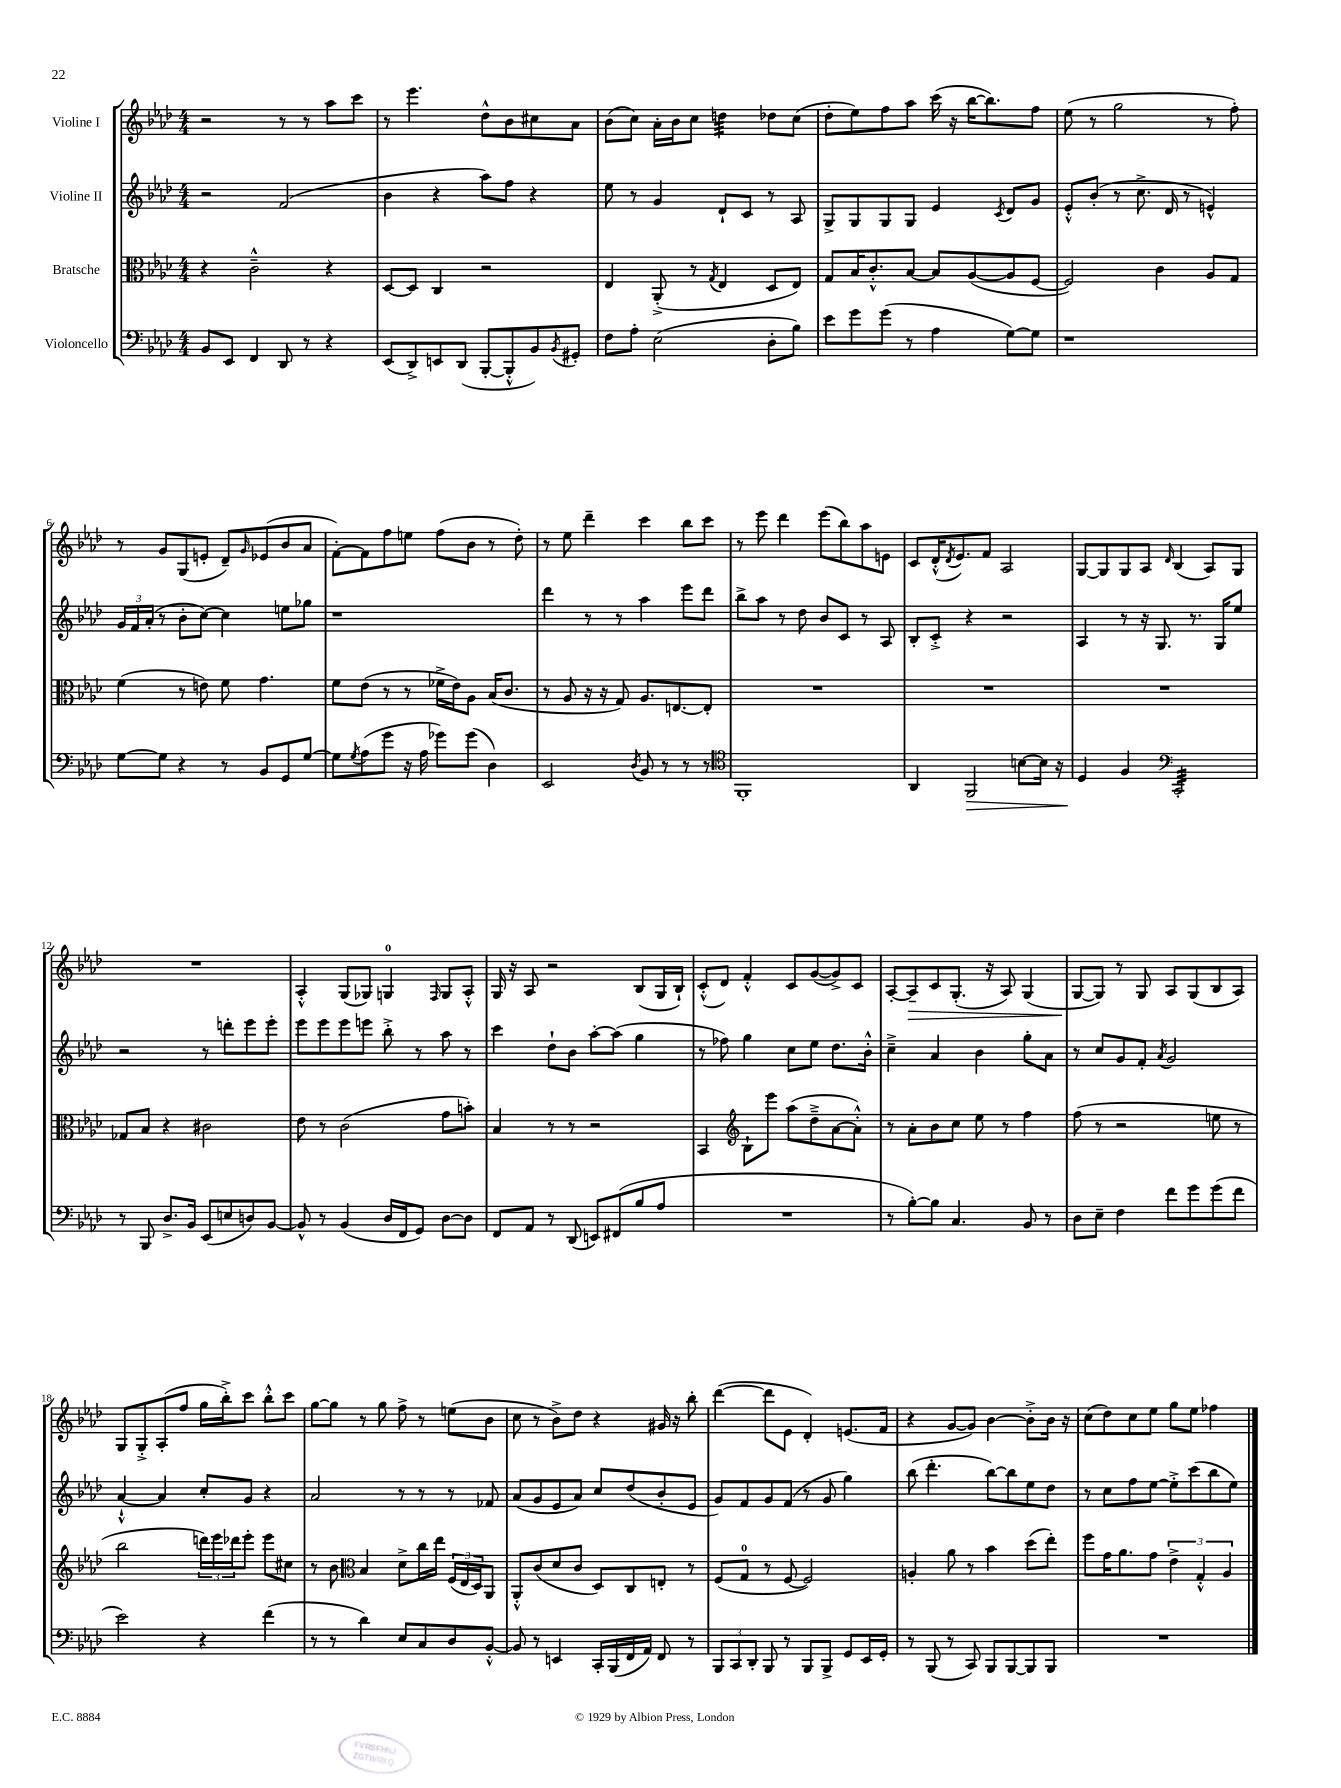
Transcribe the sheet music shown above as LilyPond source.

<<
\new StaffGroup <<
\new Staff = "s0" \with { instrumentName = "Violine I" } {
    \clef treble \key aes \major \numericTimeSignature \time 4/4
    r2 r8 r8 aes''8 c'''8 |
    r8 ees'''4. des''8-^ bes'8 cis''8 aes'8 |
    bes'8( c''8) aes'16-. bes'16 c''8 d''4:32 des''8 c''8( |
    des''8-. ees''8) f''8 aes''8 c'''16( r16 bes''16~ bes''8.) f''8 |
    ees''8( r8 g''2 r8 f''8-.) |
    r8 g'8 g8( e'8-. des'8--) \grace { g'16 } ees'8( bes'8 aes'8 |
    f'8~-.) f'8 f''8 e''8 f''8( bes'8 r8 des''8-.) |
    r8 ees''8 des'''4-- c'''4 bes''8 c'''8 |
    r8 ees'''8 des'''4 ees'''8( bes''8) aes''8 e'8 |
    c'8 des'16-.-^( \acciaccatura { des'8 } ees'8.) f'8 aes2 |
    g8~ g8 g8 aes8 \grace { des'16 } bes4( aes8) g8 |
    R1 |
    aes4-.-^ g8( ges8) g4-0 \grace { f16 } g8 aes8-.-^ |
    g16 r16 aes8 r2 bes8( g16 bes16-!) |
    c'8-.-^( des'8) f'4-.-^ c'8 g'8~( g'8->) c'8 |
    aes8~-. aes8--\> c'8 g8.-.( r16 aes8) g4( |
    g8~\! g8) r8 g8 aes8 g8( bes8 aes8) |
    g8 g8-.-> aes8-.( f''8 g''16 bes''16-.->) c'''8 bes''8-.-^ c'''8 |
    g''8~ g''8 r8 g''8 f''8-> r8 e''8( bes'8 |
    c''8 r8 bes'8->) des''8 r4 gis'16 r16 bes''8-. |
    des'''4~( des'''8 ees'8 des'4-.) e'8.( f'16 |
    r4 g'8~ g'8) bes'4~ bes'8-.-> bes'16 r16 |
    c''8( des''8) c''8 ees''8 g''8 ees''8 fes''4 \bar "|." |
}
\new Staff = "s1" \with { instrumentName = "Violine II" } {
    \clef treble \key aes \major \numericTimeSignature \time 4/4
    r2 f'2( |
    bes'4 r4 aes''8) f''8 r4 |
    ees''8 r8 g'4 des'8-! c'8 r8 aes8 |
    g8-> g8 g8 g8 ees'4 \acciaccatura { c'8 } des'8 g'8 |
    ees'8-.-^ bes'8-.( r8 c''8.-> des'16 r8 e'4-^) |
    \tuplet 3/2 { g'16 f'16 aes'16-.( } r8 bes'8-. c''8~) c''4 e''8 ges''8 |
    r1 |
    des'''4 r8 r8 aes''4 ees'''8 des'''8 |
    bes''8-> aes''8 r8 des''8 bes'8 c'8 r8 aes8 |
    bes8-. c'8-.-> r4 r2 |
    aes4 r8 r16 g8. r8. g16 ees''8 |
    r2 r8 d'''8-. ees'''8 ees'''8-. |
    ees'''8 ees'''8 ees'''8 e'''8 bes''8-.-> r8 aes''8 r8 |
    c'''4 des''8-! bes'8 aes''8~-. aes''8( g''4 |
    r8 fes''8) g''4 c''8 ees''8 des''8. bes'16-.-^ |
    c''4---> aes'4 bes'4 g''8-. aes'8 |
    r8 c''8 g'8 f'8-. \acciaccatura { aes'8 } g'2 |
    aes'4~-!-^ aes'4 c''8-. g'8 r4 |
    aes'2 r8 r8 r8 fes'8 |
    aes'8( g'8 ees'8 aes'8) c''8 des''8( bes'8-. ees'8 |
    g'8) f'8 g'8 f'8( r8 g'8 g''4) |
    bes''8( des'''4.-. bes''8~) bes''8 ees''8 des''8 |
    r8 c''8 f''8 ees''8~ ees''8-.-> c'''8( bes''8 ees''8) \bar "|." |
}
\new Staff = "s2" \with { instrumentName = "Bratsche" } {
    \clef alto \key aes \major \numericTimeSignature \time 4/4
    r4 c'2---^ r4 |
    des8~ des8 c4 r2 |
    ees4 aes,8-.->( r8 \acciaccatura { g8 } ees4 des8 ees8) |
    g8 bes16 c'8.-.-^ bes8~ bes8 aes8~( aes8 f8~ |
    f2) c'4 aes8 g8 |
    f'4( r8 e'8) f'8 g'4. |
    f'8 ees'8( r8 r8 fes'16-> ees'16) aes8 bes16( c'8. |
    r8 aes8 r16 r16 g8) aes8. e8.~ e8-. |
    R1 |
    R1 |
    R1 |
    ges8 bes8 r4 cis'2 |
    ees'8 r8 c'2( g'8 b'8-.) |
    bes4 r8 r8 r2 |
    bes,4 \clef treble bes8-! ees'''8 aes''8( des''8---> aes'8~ aes'8-.-^) |
    r8 aes'8-. bes'8 c''8 ees''8 r8 f''4 |
    f''8( r8 r2 e''8 r8 |
    bes''2 \tuplet 3/2 { d'''16) ees'''16 des'''16 } ees'''8-. ees'''8 cis''8 |
    r8 bes'8 \clef alto bes4 des'8-> c''16 ees''16 \tuplet 3/2 { f16( ees16 des16) } aes,8 |
    aes,8-.-^ c'8( des'8 c'8 des8) c8 e8-. r8 |
    f8( g8-0 r8 f8~ f2) |
    a4-. aes'8 r8 bes'4 des''8( ees''8-.) |
    f''8 g'16 aes'8. g'8 \tuplet 3/2 { ees'4-> g4-.-^ aes4 } \bar "|." |
}
\new Staff = "s3" \with { instrumentName = "Violoncello" } {
    \clef bass \key aes \major \numericTimeSignature \time 4/4
    bes,8 ees,8 f,4 des,8 r8 r4 |
    ees,8( des,8->) e,8 des,8( bes,,8~-. bes,,8-.-^ bes,8) \acciaccatura { bes,8 } gis,8-. |
    f8 aes8-. ees2( des8-. bes8) |
    ees'8 g'8 g'8( r8 aes4 g8~) g8 |
    r1 |
    g8~ g8 r4 r8 bes,8 g,8 g8~ |
    g8 \acciaccatura { g8 } aes8( g'8 r16 aes16 ges'8) ges'8( des4) |
    ees,2 \acciaccatura { des8 } bes,8 r8 r8 r8 |
    \clef tenor f,1-. |
    aes,4 f,2\> b8~ b16 r16 |
    des4\! f4 \clef bass c,2:32-. |
    r8 bes,,8 des8.-> bes,16 ees,8( e8 d8) bes,8~ |
    bes,8-^ r8 bes,4( des16 f,16 g,8) des8~ des8 |
    f,8 aes,8 r8 des,8( e,8) fis,8( bes8 aes8 |
    R1 |
    r8 bes8~-.) bes8 c4. bes,8 r8 |
    des8 ees8-- f4 f'8 g'8 g'8( f'8 |
    ees'2) r4 f'4( |
    r8 r8 des'4) ees8 c8 des8 bes,8~-.-^ |
    bes,8 r8 e,4 c,16-. bes,,16( f,16 aes,16) f,8 r8 |
    \tuplet 3/2 { bes,,8 c,8 des,8-. } bes,,8 r8 bes,,8 bes,,8-> g,8 ees,16 g,16-. |
    r8 bes,,8( r8 c,8) bes,,8 bes,,8~ bes,,8 bes,,8 |
    R1 \bar "|." |
}
>>
>>
